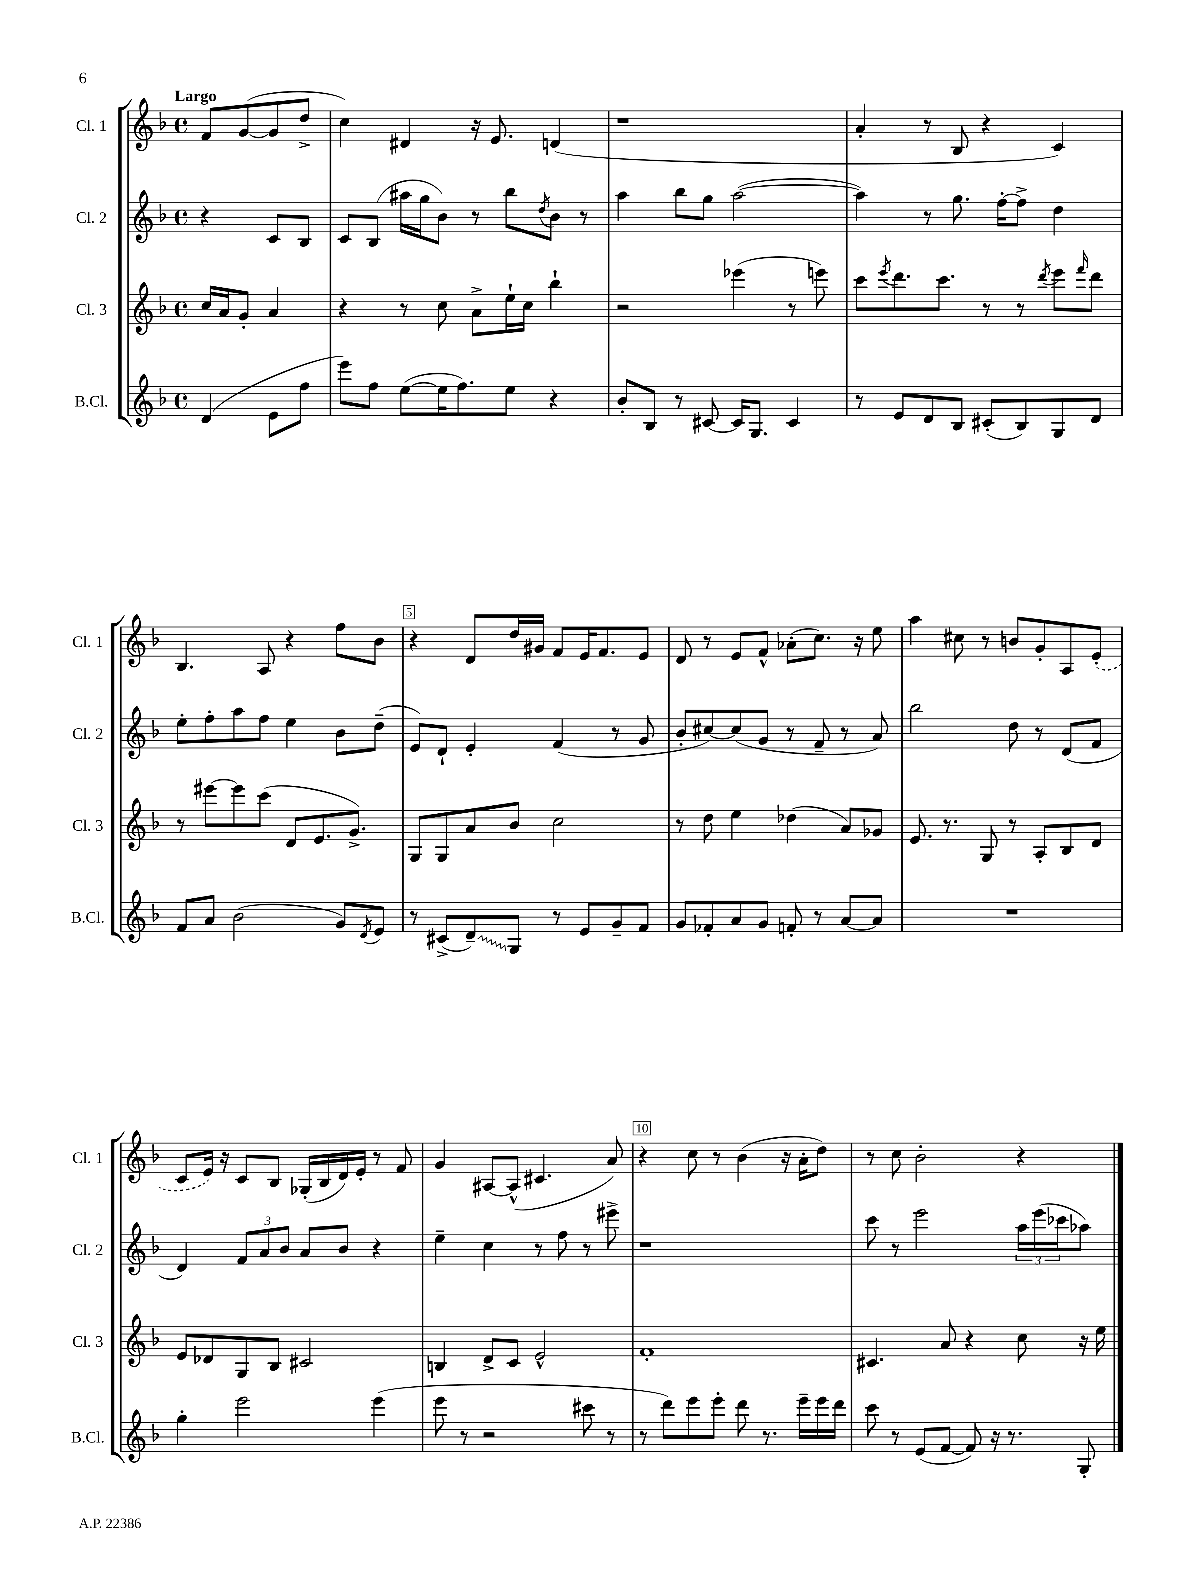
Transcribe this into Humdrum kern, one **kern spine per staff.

**kern	**kern	**kern	**kern
*staff4	*staff3	*staff2	*staff1
*clefG2	*clefG2	*clefG2	*clefG2
*k[b-]	*k[b-]	*k[b-]	*k[b-]
*M4/4	*M4/4	*M4/4	*M4/4
*met(c)	*met(c)	*met(c)	*met(c)
(4d/	16cc/LL	4r	8f/L
.	16a/J	.	.
.	8g'/J	.	([8g/
8e\L	4a/	8c/L	8g/]
8ff\J	.	8B-/J	8dd^/J
=	=	=	=
8eee\L)	4r	8c/L	4cc\)
8ff\J	.	(8B-/J	.
([8ee\L	8r	16aa#\LL	4d#/
.	.	16gg\J	.
16ee\]K	8cc\	8b-\J)	.
8.ff\)	.	.	.
.	8a^\L	8r	16r
.	.	.	8.e/
8ee\J	16ee`\L	8bb-\L	.
.	16cc\JJ	.	.
.	.	8qdd/	.
4r	4bb-`\	8b-\J	(4d/
.	.	8r	.
=	=	=	=
8b-'/L	2r	4aa\	1r
8B-/J	.	.	.
8r	.	8bb-\L	.
[8c#/	.	8gg\J	.
16c#/]LK	(4eee-\	([2aa\	.
8.G/J	.	.	.
4c#/	8r	.	.
.	8eee\)	.	.
=	=	=	=
8r	8ccc\L	4aa\])	4a'/
.	8qeee/	.	.
8e/L	8.ddd\	.	.
8d/	.	8r	8r
.	8.ccc\J	.	.
8B-/J	.	8.gg\	8B-/
(8c#'/L	8r	.	4r
.	.	[16ff'\LK	.
8B-/)	8r	8ff^\]J	.
.	8qddd/	.	.
8G/	8eee\L	4dd\	4c/)
.	16qqfff/	.	.
8d/J	8ddd\J	.	.
=	=	=	=
8f/L	8r	8ee'\L	4.B-/
8a/J	[8eee#\L	8ff'\	.
(2b-\	8eee#\]	8aa\	.
.	(8ccc\J	8ff\J	8A/
.	8d/L	4ee\	4r
.	8.e/	.	.
8g/L)	.	8b-\L	8ff\L
.	8.g^/J)	.	.
8qd/	.	.	.
8e/J	.	(8dd~\J	8b-\J
=	=	=	=
8r	8G/L	8e/L)	4r
(8c#^/L	8G/	8d`/J	.
8d~/)	8a/	4e'/	8d/L
8G/J	8b-/J	.	16dd/L
.	.	.	16g#/JJ
8r	2cc\	(4f/	8f/L
8e/L	.	.	16e/K
.	.	.	8.f/
8g~/	.	8r	.
8f/J	.	8g/	8e/J
=	=	=	=
8g/L	8r	8b-'/L	8d/
8f-'/	8dd\	[8cc#/)	8r
8a/	4ee\	(8cc#/]	8e/L
8g/J	.	8g/J	8f^^/J
8f'/	(4dd-\	8r	(8a-'\L
8r	.	8f~/	8.cc\J)
[8a/L	8a/L)	8r	.
.	.	.	16r
8a/]J	8g-/J	8a/)	8ee\
=	=	=	=
1r	8.e/	2bb-\	4aa\
.	8.r	.	.
.	.	.	8cc#\
.	8G/	.	8r
.	8r	8dd\	8b/L
.	8A'/L	8r	8g'/
.	8B-/	(8d/L	8A/
.	8d/J	8f/J	(8e'/J
=	=	=	=
4gg'\	8e/L	4d/)	8c/L
.	8d-/	.	16e/Jk)
.	.	.	16r
2eee\	8G/	12f/L	8c/L
.	.	12a/	.
.	8B-/J	.	8B-/J
.	.	12b-/J	.
.	2c#/	8a/L	(16G-'/LL
.	.	.	16B-/
.	.	8b-/J	16d/)
.	.	.	16e'/JJ
(4eee\	.	4r	8r
.	.	.	8f/
=	=	=	=
8eee\	4B/	4ee~\	4g/
8r	.	.	.
2r	8d^/L	4cc\	[8A#/L
.	8c/J	.	(8A#^^/]J
.	2e^^/	8r	4.c#/
.	.	8ff\	.
8ccc#\	.	8r	.
8r	.	8eee#^\	8a/)
=	=	=	=
8r	1f'	1r	4r
8ddd\L)	.	.	.
8eee\	.	.	8cc\
8eee'\J	.	.	8r
8ddd\	.	.	(4b-\
8.r	.	.	.
.	.	.	16r
16eee~\LL	.	.	16a'\LK
16eee\	.	.	8dd\J)
16ddd\JJ	.	.	.
=	=	=	=
8ccc\	4.c#/	8ccc\	8r
8r	.	8r	8cc\
(8e/L	.	2eee\	2b-'\
[8f/J	8a/	.	.
8f/])	4r	.	.
16r	.	.	.
8.r	.	.	.
.	8cc\	24aa\LL	4r
.	.	(24eee\	.
.	.	24ccc-\J	.
8G'/	16r	8aa-\J)	.
.	16ee\	.	.
==	==	==	==
*-	*-	*-	*-
